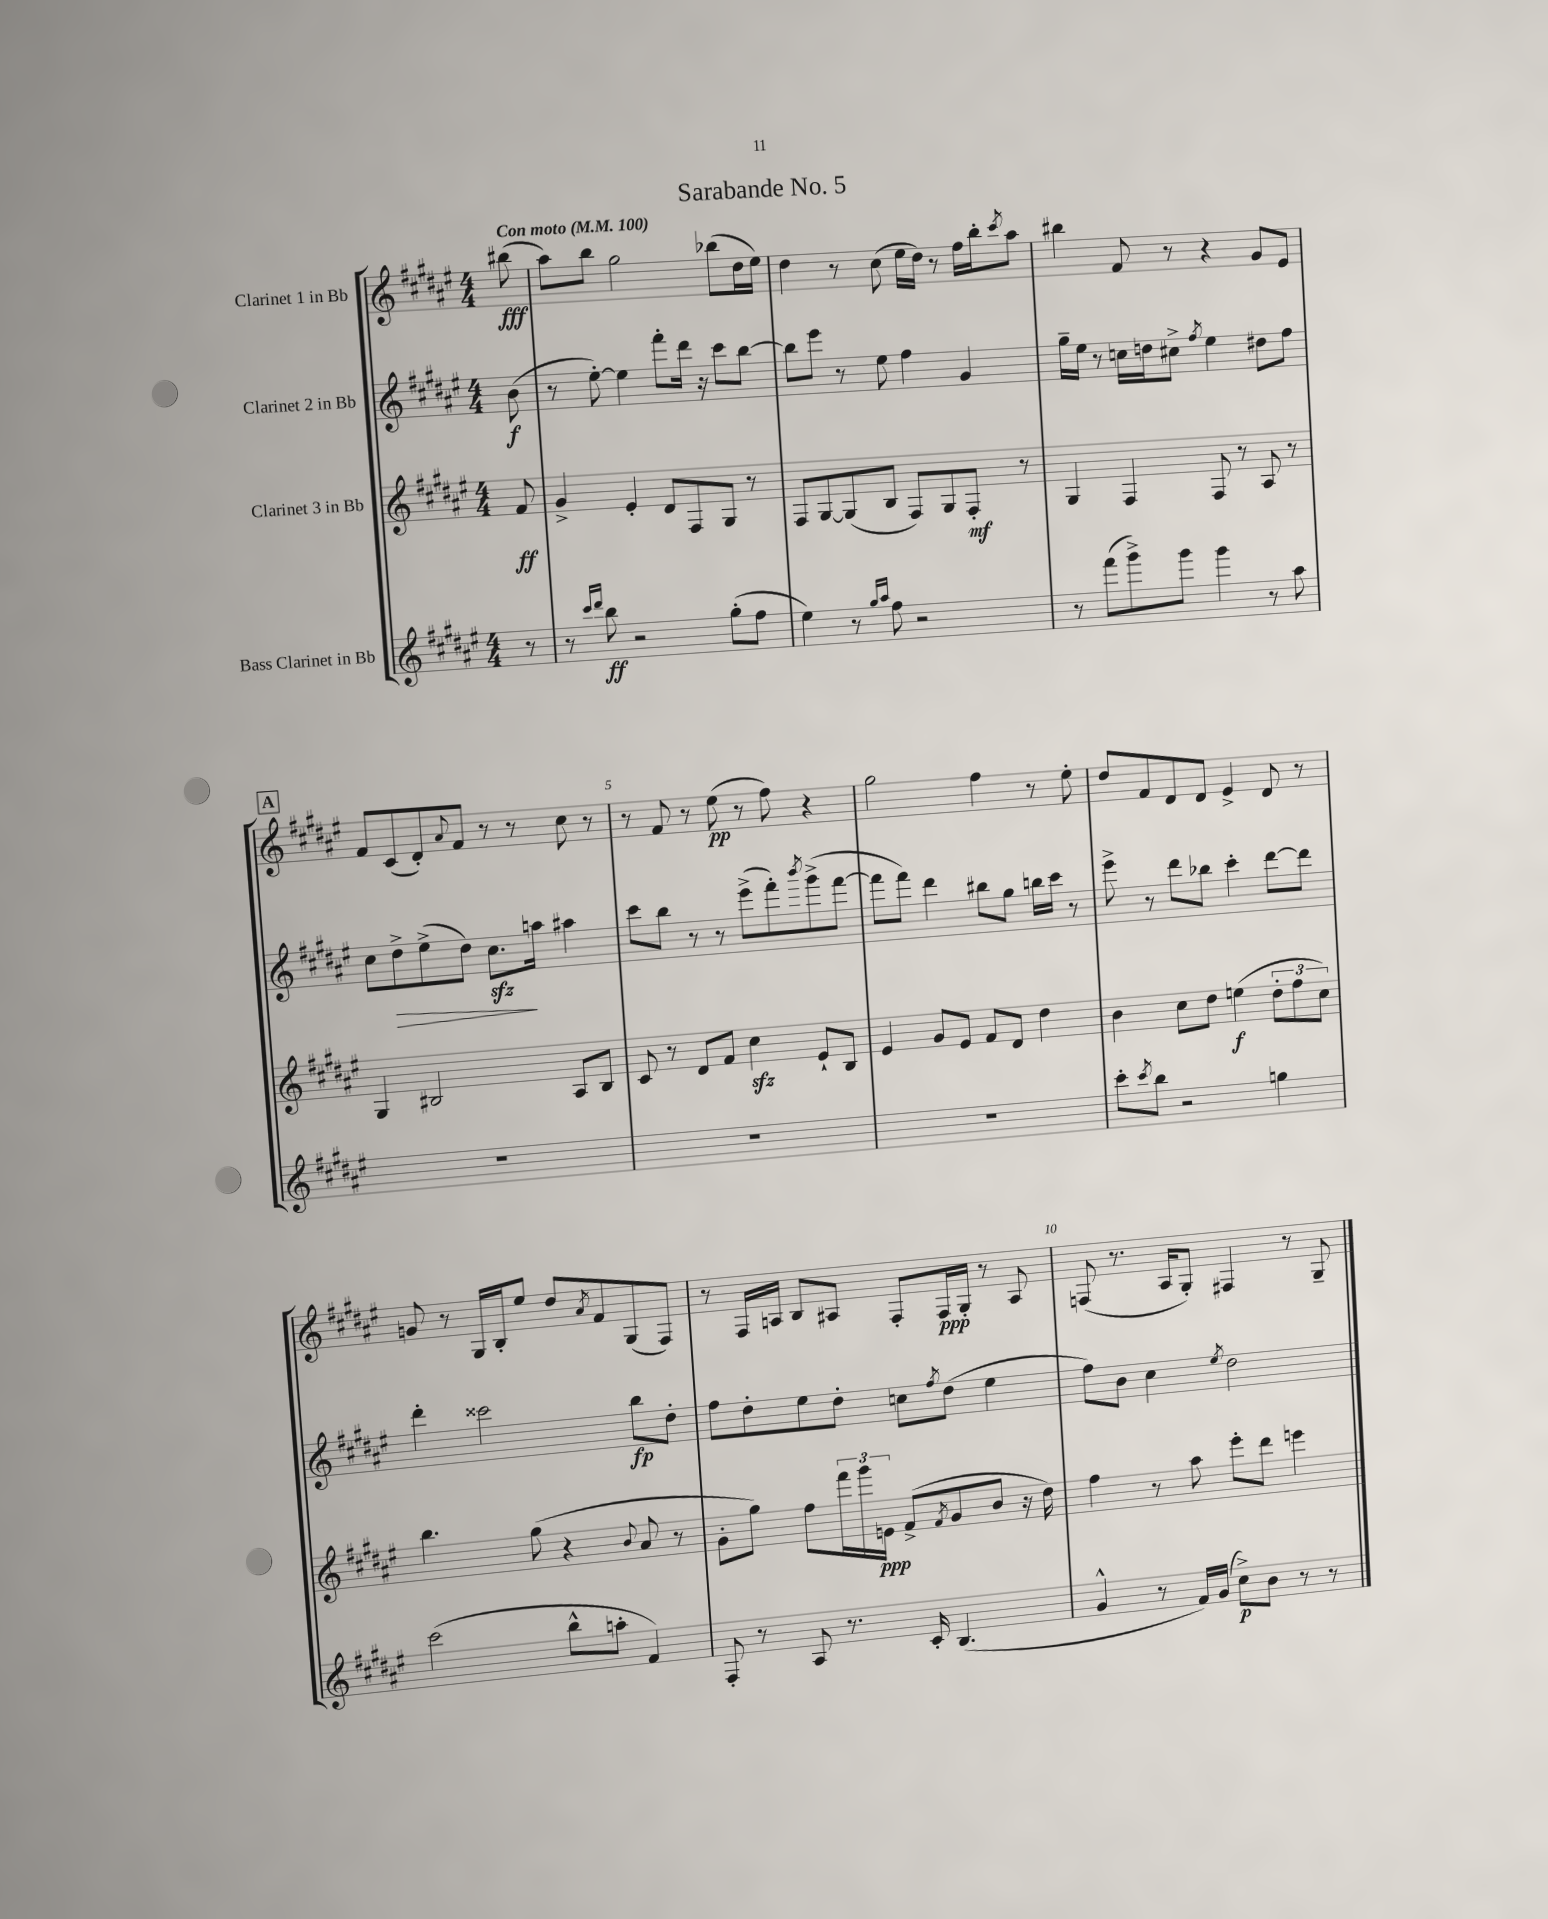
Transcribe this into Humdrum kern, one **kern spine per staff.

**kern	**kern	**kern	**kern
*staff4	*staff3	*staff2	*staff1
*clefG2	*clefG2	*clefG2	*clefG2
*k[f#c#g#d#a#e#]	*k[f#c#g#d#a#e#]	*k[f#c#g#d#a#e#]	*k[f#c#g#d#a#e#]
*M4/4	*M4/4	*M4/4	*M4/4
*MM100	*MM100	*MM100	*MM100
8r	8f#/	(8b\	(8bb#\
=	=	=	=
8r	4g#^/	8r	8aa#\L)
16qqccc#/LL	.	.	.
16qqddd#/JJ	.	.	.
8bb\	.	[8ee#'\)	8bb\J
2r	4e#'/	4ee#\]	2gg#\
.	8d#/L	8fff#'\L	.
.	8F#/	16ddd#\Jk	.
.	.	16r	.
(8gg#'\L	8G#/J	8ccc#\L	(8bb-\L
8ff#\J	8r	[8bb\J	16dd#\L
.	.	.	16ee#\JJ)
=	=	=	=
4ee#\)	8F#/L	8bb\]L	4dd#\
.	[8G#/	8eee#\J	.
8r	(8G#/]	8r	8r
16qqgg#/LL	.	.	.
16qqaa#/JJ	.	.	.
8ff#\	8B/J	8ee#\	(8cc#\
2r	8F#/L)	4ff#\	16ee#\LL
.	.	.	16dd#\JJ)
.	8G#/	.	8r
.	8F#'/J	4g#/	16ff#\LL
.	.	.	16bb'\J
.	.	.	8qccc#/
.	8r	.	8aa#\J
=	=	=	=
8r	4G#/	16gg#~\LL	4bb#\
.	.	16ee#\JJ	.
(8fff#\L	.	8r	.
8ggg#^\)	4F#/	16cc\LL	8f#/
.	.	16dd\J	.
8ggg#\J	.	8cc#^\J	8r
.	.	8qff#/	.
4ggg#\	8F#/	4ee#\	4r
.	8r	.	.
8r	8A#/	8dd#\L	8g#/L
8aa#\	8r	8ff#\J	8e#/J
=	=	=	=
1r	4G#/	8cc#\L	8f#/L
.	.	8dd#^\	(8c#/
.	2B#/	(8ee#^\	8d#'/)
.	.	.	8qqa#/
.	.	8dd#\J)	8f#/J
.	.	8.cc#\L	8r
.	.	.	8r
.	.	16aa\Jk	.
.	8A#/L	4aa#\	8cc#\
.	8B#/J	.	8r
=	=	=	=
1r	8c#/	8ccc#\L	8r
.	8r	8bb\J	8f#/
.	8d#/L	8r	8r
.	8f#/J	8r	(8ee#\
.	4cc#\	(8eee#^\L	8r
.	.	8fff#'\)	8ff#\)
.	.	8qbbb/	.
.	8e#`/L	(8ggg#^\	4r
.	8B/J	[8fff#\J	.
=	=	=	=
1r	4e#/	8fff#\]L	2gg#\
.	.	8fff#\J)	.
.	8g#/L	4ddd#\	.
.	8e#/J	.	.
.	8f#/L	8bb#\L	4ff#\
.	8d#/J	8gg#\J	.
.	4dd#\	16bb\LL	8r
.	.	16ccc#\JJ	.
.	.	8r	8ee#'\
=	=	=	=
8ccc#'\L	4b\	8eee#^\	8dd#/L
8qccc#/	.	.	.
8bb\J	.	8r	8f#/
2r	8cc#\L	8ddd#\L	8d#/
.	8dd#\J	8bb-\J	8d#/J
.	(4ee\	4ccc#'\	4e#^/
4gg\	12dd#'\L	[8ddd#\L	8d#/
.	12ff#\	.	.
.	.	8ddd#\]J	8r
.	12cc#\J)	.	.
=	=	=	=
(2ccc#\	4.bb\	4ddd#'\	8g/
.	.	.	8r
.	.	2ccc##\	16G#/LL
.	.	.	16B'/J
.	(8gg#\	.	8ee#/J
8bb^^\L	4r	.	8dd#/L
.	.	.	8qa#/
8aa'\J	.	.	8f#/
.	8qqb/	.	.
4f#/)	8a#/	8bb\L	(8G#/
.	8r	8dd#'\J	8F#/J)
=	=	=	=
8F#'/	8g#'\L	8ff#\L	8r
8r	8gg#\J)	8dd#'\	16F#/LL
.	.	.	16A/JJ
8A#/	8ff#\L	8ee#\	8B/L
8.r	24fff#\L	8dd#'\J	8A#/J
.	24ggg#\	.	.
.	24e\JJ	.	.
.	(8f#^/L	8cc\L	8F#'/L
16c#'/	.	.	.
.	8qf#/	8qff#/	.
(4.B/	8g#/	(8dd#\J	16F#/L
.	.	.	16G#'/JJ
.	8b/J	4ee#\	8r
.	16r	.	8A#/
.	16dd#\)	.	.
=	=	=	=
4g#^^/	4ff#\	8ff#\L)	(8F/
.	.	8b\J	8.r
8r	8r	4cc#\	.
.	.	.	16A#/LK
16f#/LL)	8aa#\	.	8G#'/J)
(16g#/JJ	.	.	.
.	.	8qee#/	.
8cc#^\L)	8eee#'\L	2dd#\	4F#/
8b\J	8ddd#\J	.	.
8r	4eee\	.	8r
8r	.	.	8G#~/
==	==	==	==
*-	*-	*-	*-
